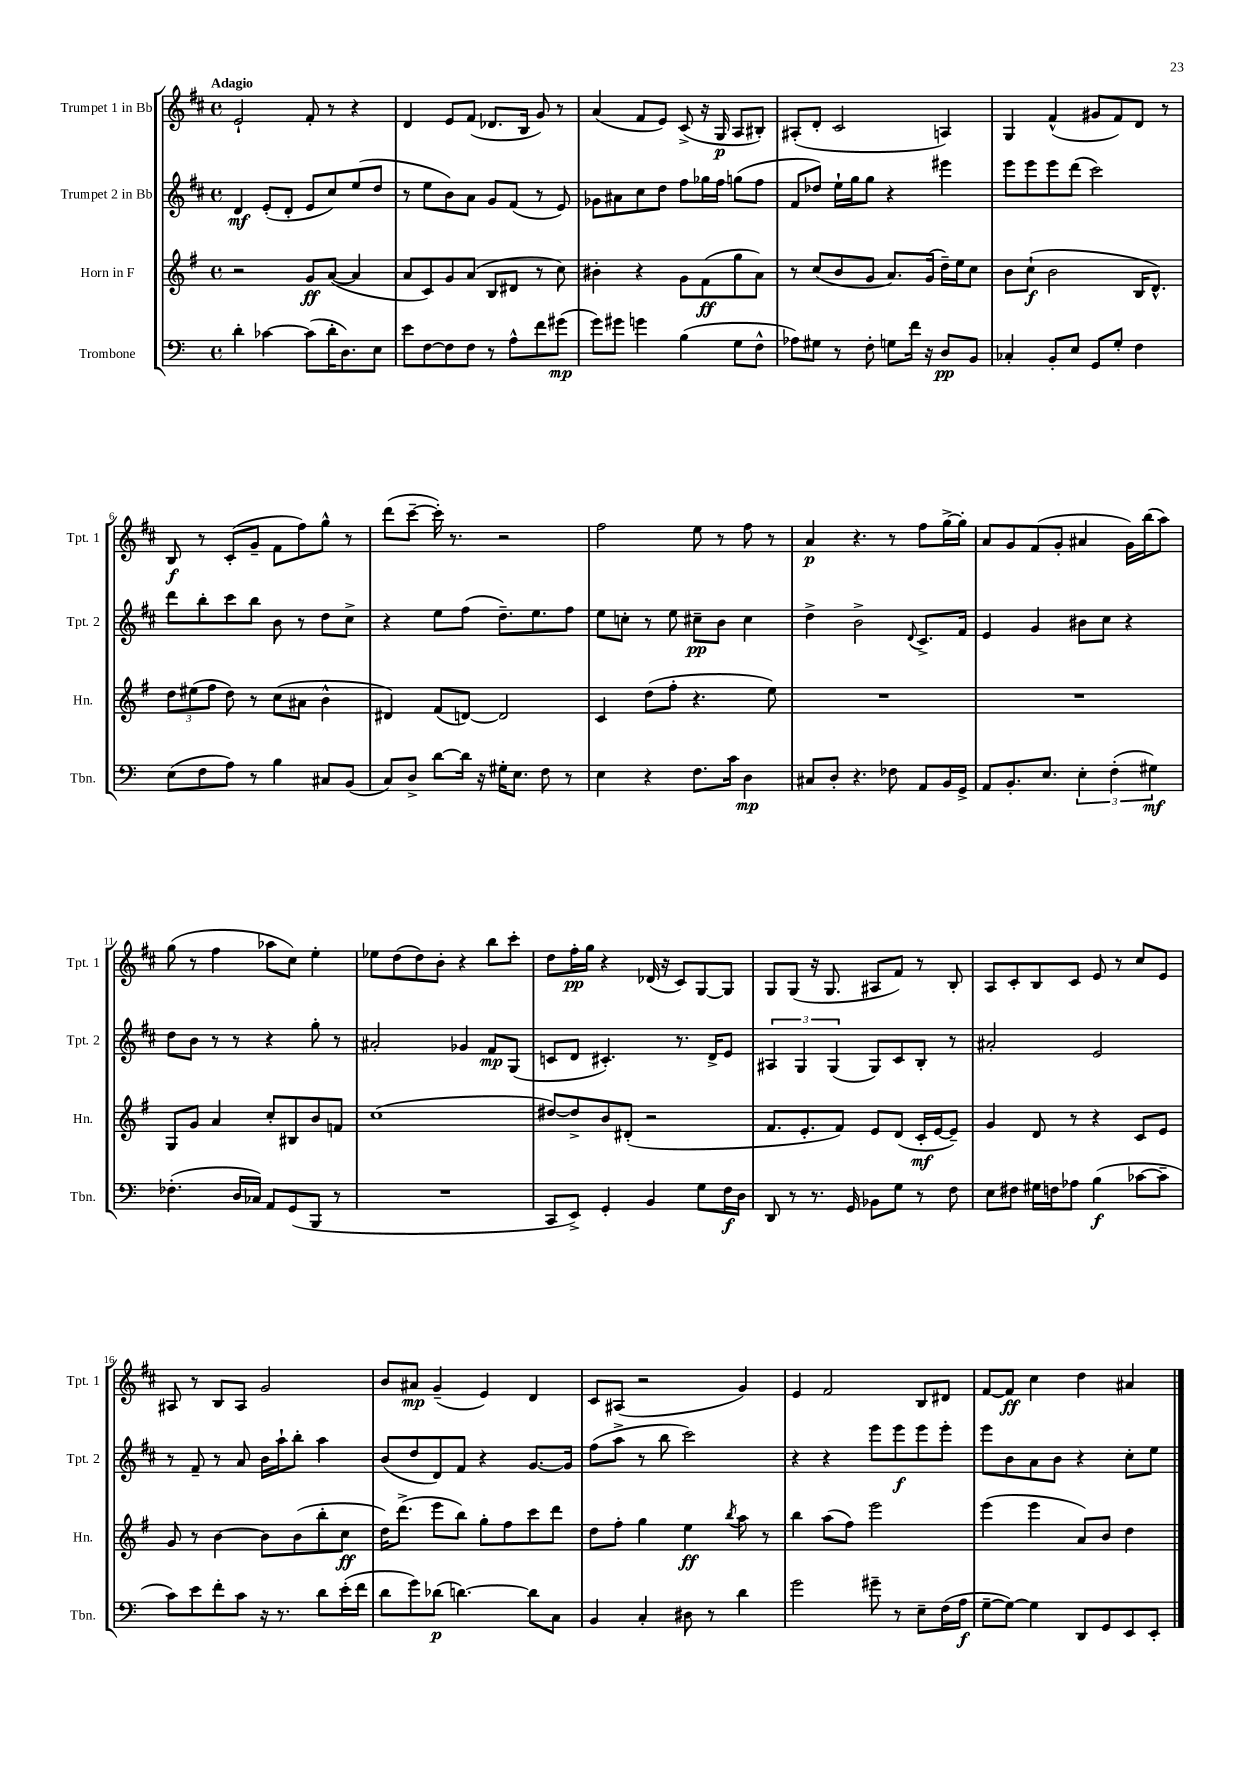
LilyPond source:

<<
\new StaffGroup <<
\new Staff = "s0" \with { instrumentName = "Trumpet 1 in Bb" shortInstrumentName = "Tpt. 1" } {
    \clef treble \key d \major \defaultTimeSignature \time 4/4 \tempo "Adagio"
    e'2-! fis'8-. r8 r4 |
    d'4 e'8 fis'8( des'8. b16 g'8) r8 |
    a'4( fis'8 e'8) cis'8->( r16 g16\p a8 bis8-.) |
    ais8-.( d'8-. cis'2 a4) |
    g4 fis'4-^( gis'8 fis'8) d'8 r8 |
    b8\f r8 cis'8-.( g'8-- fis'8 fis''8) g''8-^ r8 |
    d'''8( cis'''8~-- cis'''16-.) r8. r2 |
    fis''2 e''8 r8 fis''8 r8 |
    a'4\p r4. r8 fis''8 g''16~-> g''16-. |
    a'8 g'8 fis'8( g'8-. ais'4 g'16) b''16( a''8) |
    g''8( r8 fis''4 aes''8 cis''8) e''4-. |
    ees''8 d''8( d''8) b'8-. r4 b''8 cis'''8-. |
    d''8 fis''16-.\pp g''16 r4 des'16( r16 cis'8) g8~ g8 |
    g8 g8( r16 g8. ais8 fis'8) r8 b8-. |
    a8 cis'8-. b8 cis'8 e'8 r8 cis''8 e'8 |
    ais8 r8 b8 ais8 g'2 |
    b'8 ais'8\mp g'4--( e'4) d'4 |
    cis'8 ais8( r2 g'4) |
    e'4 fis'2 b8 dis'8 |
    fis'8~ fis'8\ff cis''4 d''4 ais'4 \bar "|." |
}
\new Staff = "s1" \with { instrumentName = "Trumpet 2 in Bb" shortInstrumentName = "Tpt. 2" } {
    \clef treble \key d \major \defaultTimeSignature \time 4/4
    d'4\mf e'8-.( d'8-. e'8 cis''8) e''8( d''8 |
    r8 e''8 b'8) a'8 g'8 fis'8( r8 e'8) |
    ges'8 ais'8 cis''8 d''8 fis''8 ges''16 fis''16 g''8( fis''8 |
    fis'8 des''8) e''16-! g''16 g''8 r4 eis'''4 |
    e'''8 e'''8 e'''8 d'''8( cis'''2) |
    d'''8 b''8-. cis'''8 b''8 b'8 r8 d''8 cis''8-> |
    r4 e''8 fis''8( d''8.--) e''8. fis''8 |
    e''8 c''8-. r8 e''8 cis''8--\pp b'8 cis''4 |
    d''4-> b'2-> \appoggiatura { d'8 } cis'8.-> fis'16 |
    e'4 g'4 bis'8 cis''8 r4 |
    d''8 b'8 r8 r8 r4 g''8-. r8 |
    ais'2-. ges'4 fis'8\mp g8( |
    c'8 d'8 cis'4.-.) r8. d'16-> e'8 |
    \tuplet 3/2 { ais4 g4 g4( } g8) cis'8 b8-. r8 |
    ais'2-. e'2 |
    r8 fis'8-- r8 a'8 b'16 a''16-! b''8-. a''4 |
    b'8( d''8 d'8) fis'8 r4 g'8.~ g'16 |
    fis''8( a''8-> r8 b''8 cis'''2) |
    r4 r4 e'''8 e'''8\f e'''8 e'''8-. |
    e'''8 b'8 a'8 b'8 r4 cis''8-. e''8 \bar "|." |
}
\new Staff = "s2" \with { instrumentName = "Horn in F" shortInstrumentName = "Hn." } {
    \clef treble \key g \major \defaultTimeSignature \time 4/4
    r2 g'8\ff a'8~( a'4 |
    a'8 c'8) g'8 a'8( b8 dis'8 r8 c''8) |
    bis'4-. r4 g'8 fis'8\ff( g''8 a'8) |
    r8 c''8( b'8 g'8 a'8.) g'16( d''16--) e''16 c''8 |
    b'8 c''8-!\f( b'2 b16 d'8.-^) |
    \tuplet 3/2 { d''8 eis''8( fis''8 } d''8) r8 c''8( ais'8 b'4-^ |
    dis'4) fis'8( d'8~) d'2 |
    c'4 d''8( fis''8-. r4. e''8) |
    R1 |
    R1 |
    g8 g'8 a'4 c''8-. bis8 b'8 f'8 |
    c''1( |
    dis''8~) dis''8-> b'8 dis'8-.( r2 |
    fis'8. e'8.-. fis'8) e'8 d'8( c'16-.\mf e'16~ e'8--) |
    g'4 d'8 r8 r4 c'8 e'8 |
    g'8 r8 b'4~ b'8 b'8( b''8-. c''8\ff |
    d''16) d'''8.->( e'''8 b''8) g''8-. fis''8 c'''8 d'''8 |
    d''8 fis''8-. g''4 e''4\ff \acciaccatura { b''8 } a''8 r8 |
    b''4 a''8( fis''8) e'''2 |
    e'''4( e'''4 a'8) b'8 d''4 \bar "|." |
}
\new Staff = "s3" \with { instrumentName = "Trombone" shortInstrumentName = "Tbn." } {
    \clef bass \key c \major \defaultTimeSignature \time 4/4
    d'4-. ces'4~ ces'8( d'16-. d8.) e8 |
    e'8 f8~ f8 f8 r8 a8-^ f'8 gis'8\mp( |
    g'8) gis'8 g'4 b4( g8 f8-^ |
    aes8) gis8 r8 f8-. g8 f'16 r16 d8\pp b,8 |
    ces4-. b,8-. e8 g,8 g8-. f4 |
    e8( f8 a8) r8 b4 cis8 b,8( |
    c8) d8-> d'8~ d'16 r16 gis16-. e8. f8 r8 |
    e4 r4 f8. c'16 d4\mp |
    cis8 d8-. r4. fes8 a,8 b,16 g,16-> |
    a,8 b,8.-. e8. \tuplet 3/2 { e4-. f4-.( gis4\mf) } |
    fes4.-.( d16 ces16) a,8 g,8( b,,8 r8 |
    R1 |
    c,8 e,8->) g,4-. b,4 g8 f16\f d16 |
    d,8 r8 r8. g,16 bes,8 g8 r8 f8 |
    e8 fis8 gis16 f16 aes8 b4\f( ces'8~ ces'8-- |
    c'8) e'8 f'8-. c'8 r16 r8. d'8 e'16-.( f'16 |
    d'8 g'8) des'8\p( d'4.~) d'8 c8 |
    b,4 c4-. dis8 r8 d'4 |
    g'2 gis'8-- r8 e8-- f16( a16\f |
    g8~-- g8~) g4 d,8 g,8 e,8 e,8-. \bar "|." |
}
>>
>>
